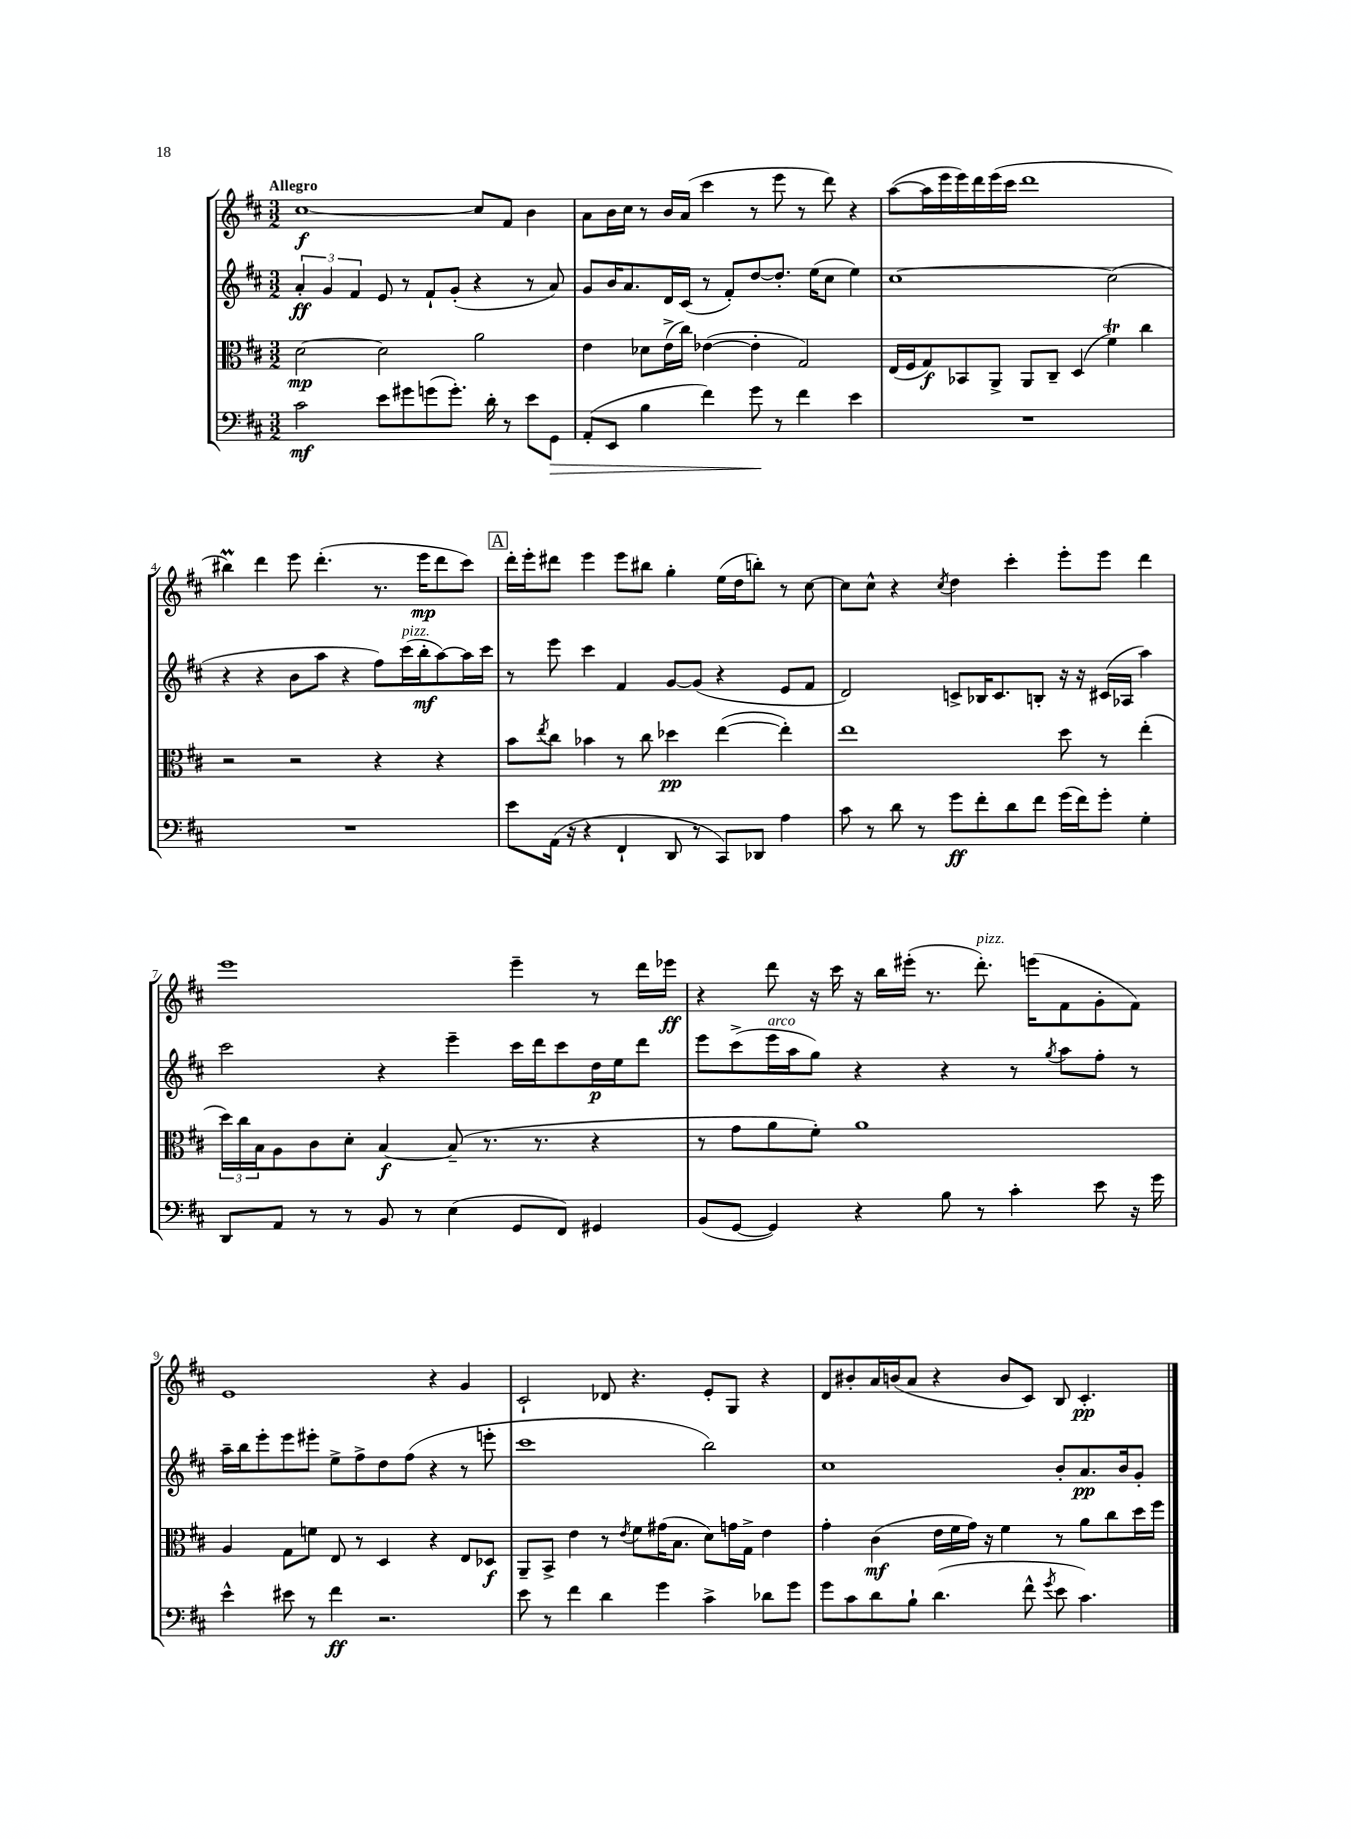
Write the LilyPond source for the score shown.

<<
\new StaffGroup <<
\new Staff = "s0" {
    \clef treble \key d \major \numericTimeSignature \time 3/2 \tempo "Allegro"
    cis''1~\f cis''8 fis'8 b'4 |
    a'8 b'16 cis''16 r8 b'16 a'16( cis'''4 r8 e'''8 r8 d'''8) r4 |
    a''8~( a''16 e'''16 e'''16) d'''16 e'''16( cis'''16 d'''1 |
    bis''4\prall) d'''4 e'''8 d'''4.-.( r8. e'''16\mp d'''8 cis'''8) |
    \mark \markup { \box "A" } d'''16-. e'''16-. dis'''8 e'''4 e'''8 bis''8 g''4-. e''16( d''16 b''8-.) r8 cis''8~ |
    cis''8 cis''8-^ r4 \acciaccatura { cis''8 } d''4 cis'''4-. e'''8-. e'''8 d'''4 |
    e'''1 e'''4-- r8 d'''16 ees'''16\ff |
    r4 d'''8 r16 cis'''16 r16 b''16 eis'''16-.( r8. d'''8.-.^\markup { \italic "pizz." }) e'''16( fis'8 g'8-. fis'8) |
    e'1 r4 g'4 |
    cis'2-! des'8 r4. e'8-. g8 r4 |
    d'8 bis'8-. a'16 b'16( a'8 r4 b'8 cis'8) b8 cis'4.-.\pp \bar "|." |
}
\new Staff = "s1" {
    \clef treble \key d \major \numericTimeSignature \time 3/2
    \tuplet 3/2 { a'4-.\ff g'4 fis'4 } e'8 r8 fis'8-! g'8-.( r4 r8 a'8) |
    g'8 b'16 a'8. d'16 cis'16( r8 fis'8-.) d''8~ d''8.-. e''16( cis''8 e''4) |
    cis''1~ cis''2( |
    r4 r4 b'8 a''8 r4 fis''8) cis'''16^\markup { \italic "pizz." }( b''16-.\mf a''8~) a''16 cis'''16 |
    \mark \markup { \box "A" } r8 e'''8 cis'''4 fis'4 g'8~ g'8( r4 e'8 fis'8 |
    d'2) c'8-> bes16 c'8. b8-. r16 r16 cis'16( aes16 a''4) |
    cis'''2 r4 e'''4-- cis'''16 d'''16 cis'''8 d''16\p e''16 d'''8 |
    e'''8 cis'''8->( e'''16^\markup { \italic "arco" } a''16 g''8) r4 r4 r8 \acciaccatura { g''8 } a''8 fis''8-. r8 |
    a''16-- b''16 e'''8-. e'''8 eis'''8-. e''8-> fis''8-> d''8 fis''8( r4 r8 e'''8-. |
    cis'''1 b''2) |
    cis''1 b'8-. a'8.\pp b'16 g'8-. \bar "|." |
}
\new Staff = "s2" {
    \clef alto \key d \major \numericTimeSignature \time 3/2
    d'2~\mp d'2 a'2 |
    e'4 des'8 e'16->( cis''16) ees'4~( ees'4-. g2) |
    e16( fis16 g8\f) bes,8 a,8-> a,8 cis8-- d4( fis'4\trill) cis''4 |
    r2 r2 r4 r4 |
    \mark \markup { \box "A" } b'8 \acciaccatura { e''8 } cis''8 bes'4 r8 cis''8 des''4\pp e''4~( e''4-.) |
    e''1 d''8 r8 e''4-.( |
    \tuplet 3/2 { d''16) cis''16 b16 } a8 cis'8 d'8-. b4~\f b8--( r8. r8. r4 |
    r8 g'8 a'8 fis'8-.) a'1 |
    a4 g8 f'8 e8 r8 d4 r4 e8 des8\f |
    a,8-- b,8-> e'4 r8 \acciaccatura { e'8 } fis'8 gis'16( b8. d'8) g'16 g16-> e'4 |
    g'4-. cis'4\mf( e'16 fis'16 g'16) r16 fis'4 r8 a'8 cis''8 d''16 fis''16 \bar "|." |
}
\new Staff = "s3" {
    \clef bass \key d \major \numericTimeSignature \time 3/2
    cis'2\mf e'8 gis'8 g'8( g'8.-.) d'16-. r8 e'8 g,8\> |
    a,8-.( e,8 b4 fis'4) g'8\! r8 fis'4 e'4 |
    R1. |
    R1. |
    \mark \markup { \box "A" } e'8 a,16( r16 r4 fis,4-! d,8 r8 cis,8) des,8 a4 |
    cis'8 r8 d'8 r8 g'8\ff fis'8-. d'8 fis'8 g'16( fis'16) g'8-. g4-. |
    d,8 a,8 r8 r8 b,8 r8 e4( g,8 fis,8) gis,4 |
    b,8( g,8~ g,4) r4 b8 r8 cis'4-. e'8 r16 g'16 |
    e'4-^ eis'8 r8 fis'4\ff r2. |
    e'8 r8 fis'4 d'4 g'4 cis'4-> des'8 g'8 |
    g'8 cis'8 d'8 b8-! d'4.( fis'8-^ \acciaccatura { g'8 } e'8 cis'4.) \bar "|." |
}
>>
>>
